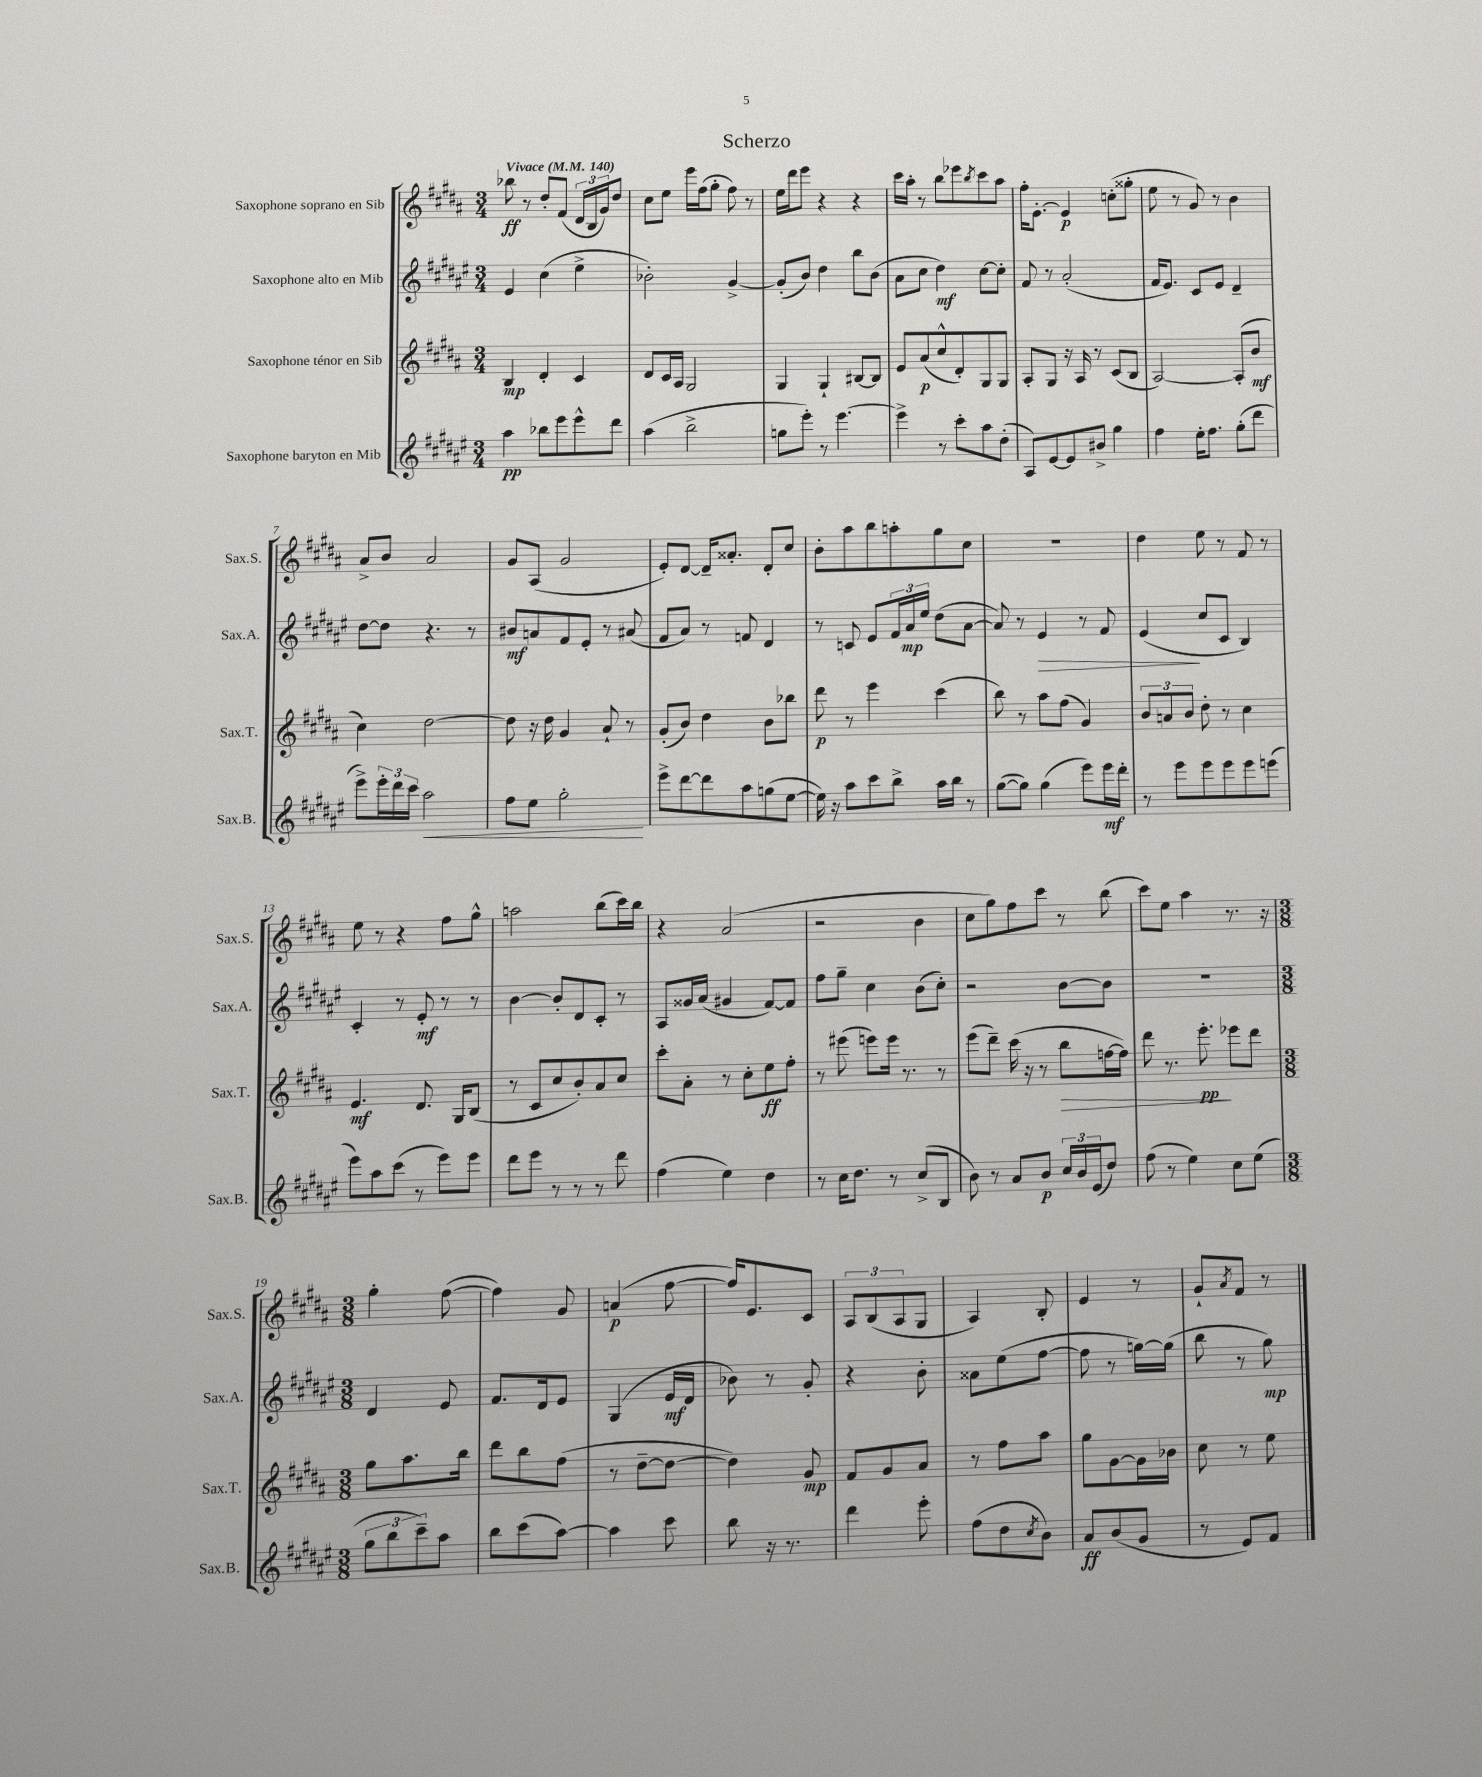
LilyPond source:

\header { title = "Scherzo" }
<<
\new StaffGroup <<
\new Staff = "s0" \with { instrumentName = "Saxophone soprano en Sib" shortInstrumentName = "Sax.S." } {
    \clef treble \key b \major \numericTimeSignature \time 3/4 \tempo "Vivace" 4 = 140
    bes''8\ff r8 dis''8-. fis'8( \tuplet 3/2 { dis'16 b16 gis'16) } dis''8 |
    cis''8 e''8 e'''16 fis''16( gis''8-. fis''8) r8 |
    e''16 dis'''16 e'''8 r4 r4 |
    cis'''16 ais''16-. r8 b''8 ees'''8 \acciaccatura { b''8 } cis'''8 ais''8 |
    fis''16-. e'8.~-. e'4\p c''8-.( gisis''8-. |
    e''8 r8 gis'8) r8 b'4 |
    ais'8-> b'8 ais'2 |
    gis'8 ais8( gis'2 |
    e'8-.) dis'8~ dis'16-- aisis'8.-. dis'8-. cis''8 |
    b'8-. ais''8 b''8 a''8-. gis''8 cis''8 |
    R2. |
    dis''4 e''8 r8 fis'8 r8 |
    e''8 r8 r4 fis''8 gis''8-^ |
    a''2 b''8( cis'''16) b''16 |
    r4 ais'2( |
    r2 b'4 |
    cis''8 gis''8) fis''8 cis'''8 r8 b''8( |
    cis'''8) e''8 ais''4 r8. r16 |
    \numericTimeSignature \time 3/8 gis''4-. fis''8~( |
    fis''4) gis'8 |
    a'4\p( fis''8~ |
    fis''16) e'8. cis'8 |
    \tuplet 3/2 { ais8 b8( ais8 } gis8 |
    ais4) b8-. |
    e'4 r8 |
    gis'8-! \acciaccatura { ais'8 } fis'8 r8 \bar "|." |
}
\new Staff = "s1" \with { instrumentName = "Saxophone alto en Mib" shortInstrumentName = "Sax.A." } {
    \clef treble \key fis \major \numericTimeSignature \time 3/4
    eis'4 cis''4( eis''4-> |
    bes'2-.) gis'4~-> |
    gis'8-.( b'8) dis''4 b''8 b'8( |
    ais'8 cis''8 dis''4\mf) cis''8~ cis''8-. |
    fis'8 r8 ais'2-.( |
    fis'16 eis'8.) cis'8 eis'8 dis'4-- |
    dis''8~ dis''8 r4. r8 |
    bis'8\mf a'8 fis'8 eis'8-. r8 ais'8( |
    fis'8 ais'8) r8 f'8 dis'4 |
    r8 c'8 eis'8 \tuplet 3/2 { fis'16 ais'16\mp eis''16 } dis''8( ais'8~ |
    ais'8) r8 eis'4\> r8 fis'8 |
    eis'4\!( cis''8 cis'8 b4) |
    cis'4-. r8 eis'8-.\mf r8 r8 |
    b'4~ b'8-. dis'8 cis'8-. r8 |
    ais8 gisis'16 ais'16( gis'4 fis'8~) fis'8 |
    fis''8 gis''8-- cis''4 b'8( cis''8-.) |
    r2 b'8~ b'8 |
    R2. |
    \numericTimeSignature \time 3/8 dis'4 eis'8 |
    fis'8. dis'16 eis'8 |
    gis4( eis'16\mf dis'16 |
    bes'8) r8 gis'8-. |
    r4 b'8-. |
    aisis'8 eis''8( fis''8~ |
    fis''8 r8 g''16~) g''16( |
    b''8 r8 gis''8\mp) \bar "|." |
}
\new Staff = "s2" \with { instrumentName = "Saxophone ténor en Sib" shortInstrumentName = "Sax.T." } {
    \clef treble \key b \major \numericTimeSignature \time 3/4
    b4\mp dis'4-. cis'4 |
    dis'8 cis'16 ais16 gis2 |
    gis4 gis4-! bis8~ bis8 |
    e'8 ais'8\p( cis''8-^ dis'8-.) gis8 gis8 |
    ais8-. gis8 r16 ais16 r8 cis'8( b8 |
    ais2~) ais8-.( b'8\mf |
    cis''4) dis''2~ |
    dis''8 r16 dis''16 gis'4 ais'8-! r8 |
    gis'8-.( b'8) dis''4 b'8 bes''8 |
    dis'''8\p r8 e'''4 cis'''4( |
    b''8) r8 ais''8 fis''8( gis'4) |
    \tuplet 3/2 { b'8 a'8 b'8 } dis''8-. r8 cis''4 |
    e'4.\mf dis'8. gis16 b8( |
    r8 cis'8 cis''8 b'8-.) ais'8 cis''8 |
    cis'''8-. ais'8-. r8 cis''8-. e''8\ff fis''8-. |
    r8 eis'''8( e'''8) e'''16 r8. r8 |
    e'''8( dis'''8--) cis'''16( r16 r8 b''8\> f''16~ f''16) |
    dis'''8 r8. e'''8.-.\pp\! ees'''8 dis'''8 |
    \numericTimeSignature \time 3/8 gis''8 ais''8. b''16 |
    dis'''8 b''8 fis''8( |
    r8 dis''8~-- dis''8~ |
    dis''4) gis'8\mp |
    fis'8 gis'8 ais'8 |
    r8 fis''8 ais''8 |
    gis''8 gis'8~ gis'16 bes'16 |
    cis''8 r8 e''8 \bar "|." |
}
\new Staff = "s3" \with { instrumentName = "Saxophone baryton en Mib" shortInstrumentName = "Sax.B." } {
    \clef treble \key fis \major \numericTimeSignature \time 3/4
    ais''4\pp bes''8 eis'''8 eis'''8-^ dis'''8 |
    ais''4( b''2-> |
    g''8 eis'''8-.) r8 eis'''4.~ |
    eis'''4-> r8 cis'''8-. ais''8 dis''8-.( |
    ais8) eis'8~ eis'8 bis'8-> gis''4 |
    fis''4 eis''16-. fis''8. gis''8-.( dis'''8 |
    eis'''8->) \tuplet 3/2 { eis'''16-. dis'''16 cis'''16 } ais''2\< |
    fis''8 eis''8 gis''2-.\! |
    eis'''8-> dis'''8~ dis'''8 ais''8 g''8( eis''8~ |
    eis''16) r16 ais''8 cis'''8 b''8-> ais''16 b''16 r8 |
    gis''8~( gis''8) gis''4( eis'''8) eis'''16\mf dis'''16-. |
    r8 eis'''8 eis'''8 eis'''8 eis'''8 e'''8( |
    eis'''8) ais''8 cis'''8( r8 eis'''8) eis'''8 |
    dis'''8 eis'''8 r8 r8 r8 dis'''8 |
    fis''4( eis''4) dis''4 |
    r8 cis''16 dis''8. r8 cis''8->( b8 |
    b'8) r8 ais'8 b'8\p \tuplet 3/2 { cis''16 b'16 eis'16( } dis''8) |
    fis''8( r8 eis''4) cis''8 eis''8( |
    \numericTimeSignature \time 3/8 \tuplet 3/2 { gis''8 b''8 cis'''8--) } ais''8 |
    b''8 cis'''8( ais''8~) |
    ais''4 cis'''8 |
    b''8 r16 r8. |
    dis'''4 eis'''8-. |
    fis''8( dis''8 \acciaccatura { cis''8 } b'8) |
    ais'8\ff b'8( gis'8 |
    r8 eis'8) fis'8 \bar "|." |
}
>>
>>
